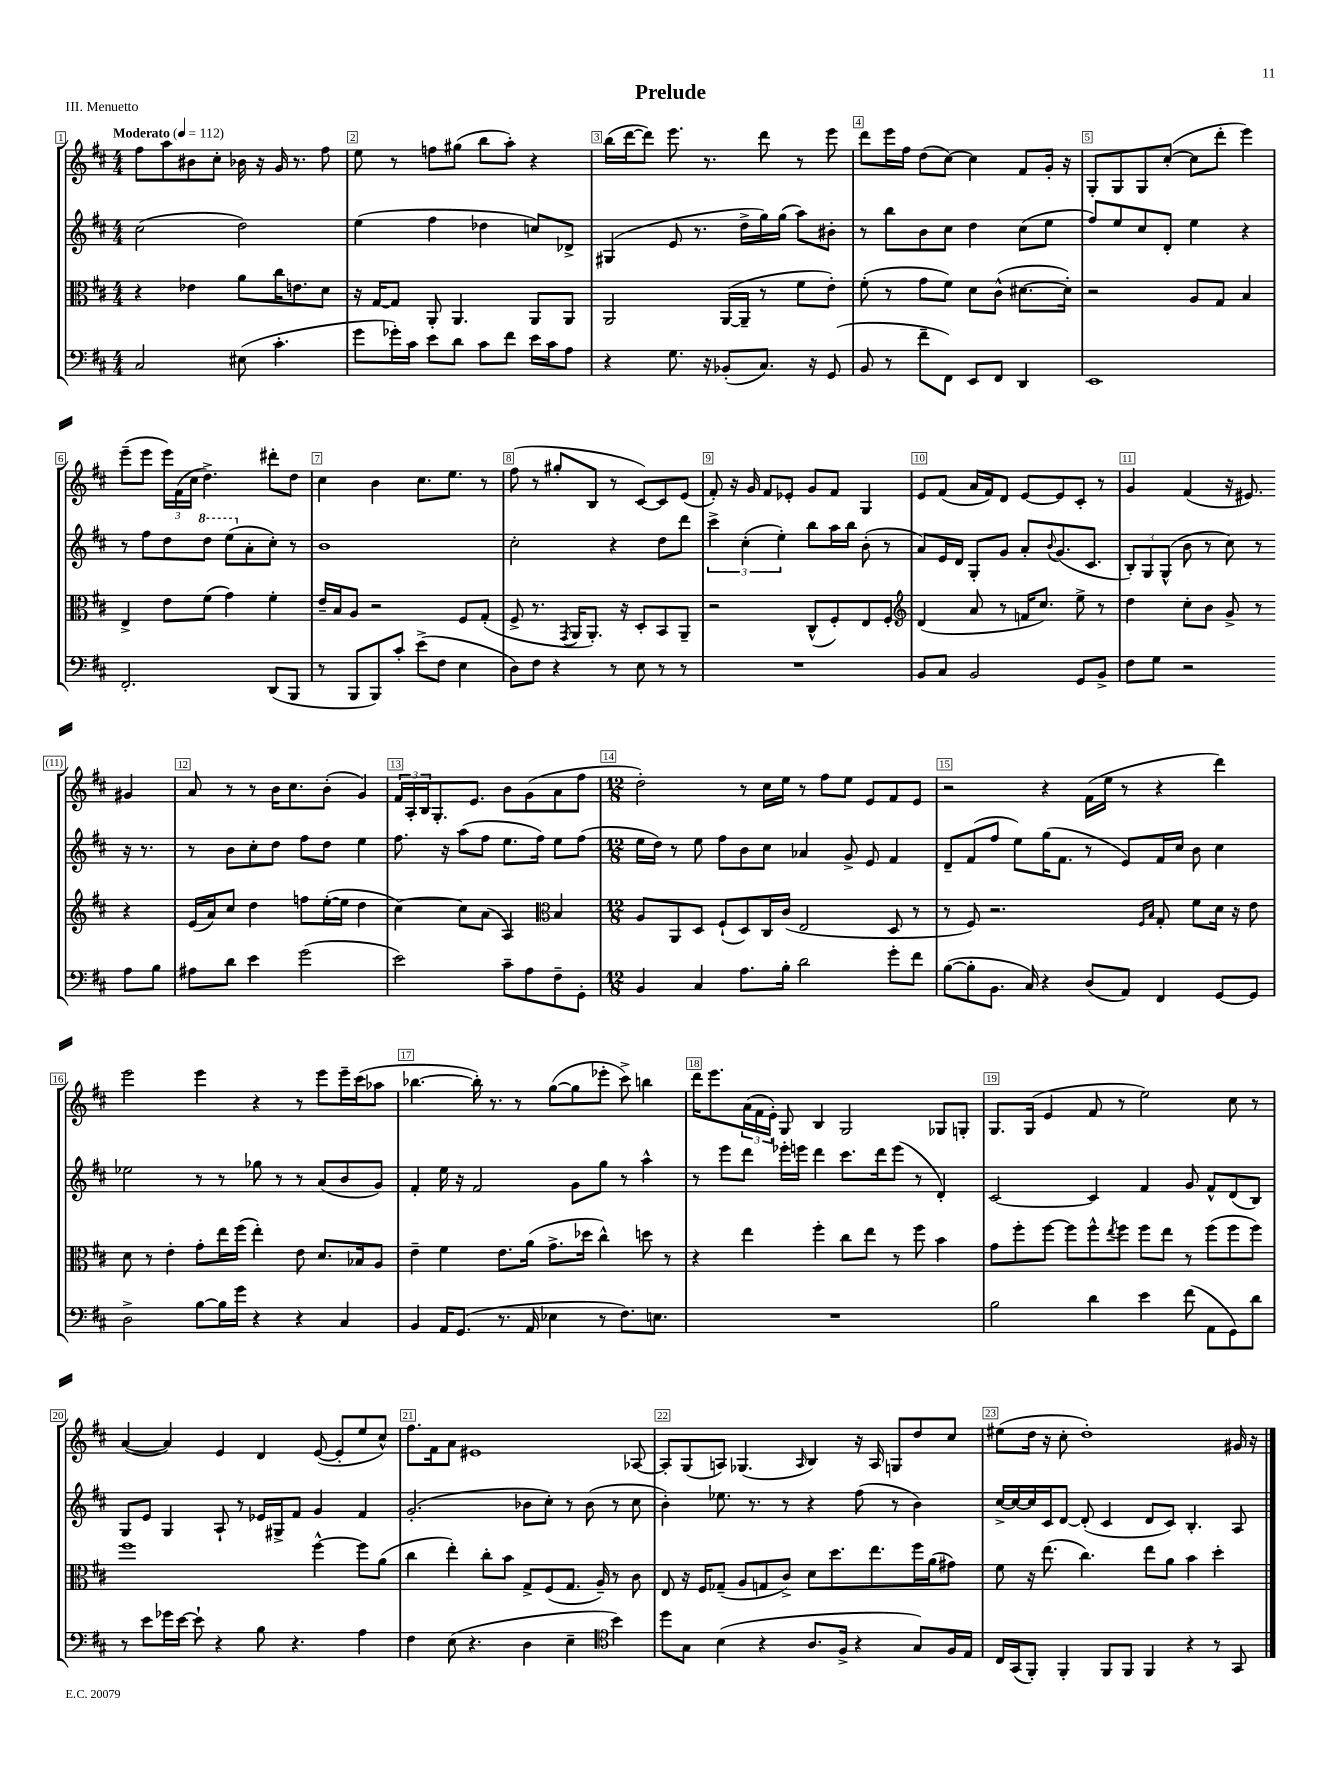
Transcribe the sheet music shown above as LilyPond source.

\header { title = "Prelude" piece = "III. Menuetto" }
<<
\new StaffGroup <<
\new Staff = "s0" {
    \clef treble \key d \major \numericTimeSignature \time 4/4 \tempo "Moderato" 4 = 112
    fis''8 a''8 bis'8 cis''8-. bes'16 r16 g'16 r8. fis''8 |
    e''8 r8 f''8 gis''8( b''8 a''8-.) r4 |
    b''16( d'''16~ d'''8) e'''8. r8. d'''8 r8 e'''8 |
    d'''8 e'''16 fis''16 d''8( cis''8~) cis''4 fis'8 g'16-. r16 |
    g8-. g8 g8 cis''8~-.( cis''8 d'''8-. e'''4) |
    e'''8--( e'''8 \tuplet 3/2 { e'''16) fis'16( cis''16 } d''4.->) dis'''8-. d''8 |
    cis''4 b'4 cis''8. e''8. r8 |
    fis''8( r8 gis''8-. b8 r8 cis'8~) cis'8 e'8( |
    fis'8-.) r16 g'16 fis'8 ees'8-. g'8 fis'8 g4 |
    e'8 fis'8( a'16 fis'16) d'8 e'8~ e'8 cis'8-. r8 |
    g'4 fis'4( r16 eis'8.) gis'4 |
    a'8 r8 r8 b'16 cis''8. b'8-.( g'4) |
    \tuplet 3/2 { fis'16 a16-. b16 } g8.-. e'8. b'8 g'8( a'8 fis''8 |
    \numericTimeSignature \time 12/8 d''2-.) r8 cis''16 e''16 r8 fis''8 e''8 e'8 fis'8 e'8 |
    r2 r4 fis'16( e''16 r8 r4 d'''4) |
    e'''2 e'''4 r4 r8 e'''8 e'''16-- cis'''16( aes''8 |
    bes''4.~ bes''16-.) r8. r8 g''8~( g''8 ees'''8-. cis'''8->) b''4 |
    d'''16 e'''8. \tuplet 3/2 { a'16( fis'16 e'16-.) } g8 b4 g2 ges8 g8-. |
    g8. g16( e'4 fis'8 r8 e''2) cis''8 r8 |
    a'4~( a'4) e'4 d'4 e'8~( e'8-. e''8 cis''8-^) |
    fis''8. fis'16 a'8 eis'1 aes8~ |
    aes8-. g8( a8) ges4.( \grace { a16 } b4) r16 a16 g8 d''8 cis''8 |
    eis''8( d''16 r16 cis''8-. d''1-.) gis'16 r16 \bar "|." |
}
\new Staff = "s1" {
    \clef treble \key d \major \numericTimeSignature \time 4/4
    cis''2( d''2) |
    e''4( fis''4 des''4 c''8) des'8-> |
    gis4( e'8 r8. d''16-> g''16) g''16( a''8) bis'8-. |
    r8 b''8 b'8 cis''8 d''4 cis''8( e''8 |
    fis''8) e''8 cis''8 d'8-. e''4 r4 |
    r8 fis''8 d''8 \ottava #1 d'''8 e'''8( \ottava #0 a'8-. cis''8-.) r8 |
    b'1 |
    cis''2-. r4 d''8 d'''8 |
    \tuplet 3/2 { cis'''4-> cis''4-.( e''4-.) } b''8 a''16 b''16 b'8-.( r8 |
    a'8) e'16 d'16 g8-. g'8 a'8-. \appoggiatura { b'8 } g'8.( cis'8. |
    \tuplet 3/2 { b8-.) g8 g8-^( } b'8 r8 cis''8) r8 r16 r8. |
    r8 b'8 cis''8-. d''8 fis''8 d''8 e''4 |
    fis''8. r16 a''8( fis''8 e''8. fis''16) e''8 fis''8( |
    \numericTimeSignature \time 12/8 e''16 d''16) r8 e''8 fis''8 b'8 cis''8 aes'4 g'8-> e'8 fis'4 |
    d'8-- fis'8( fis''8 e''8) g''16( fis'8. r8 e'8) fis'16 cis''16 b'8 cis''4 |
    ees''2 r8 r8 ges''8 r8 r8 a'8( b'8 g'8) |
    fis'4-. e''16 r16 fis'2 g'8 g''8 r8 a''4-^ |
    r8 e'''8 d'''8 ees'''16-. e'''16 d'''4 cis'''8. d'''16 e'''8( r8 d'4-.) |
    cis'2~ cis'4 fis'4 g'8 fis'8-^ d'8( b8) |
    g8 e'8 g4 a8-! r8 ees'16 gis16-> fis'8 g'4 fis'4 |
    g'2.-.( bes'8 cis''8-.) r8 bes'8( r8 cis''8 |
    b'4-.) ees''8. r8. r8 r4 fis''8( r8 b'4) |
    cis''16~-> cis''16~ cis''16 cis'16 d'8~ d'8-.( cis'4 d'8 cis'8) b4.-. a8 \bar "|." |
}
\new Staff = "s2" {
    \clef alto \key d \major \numericTimeSignature \time 4/4
    r4 ees'4 a'8 cis''16 e'8. d'8 |
    r16 g16~ g8 a,8-. a,4. a,8 a,8 |
    a,2 a,16~( a,16-- r8 fis'8 e'8-.) |
    fis'8-.( r8 g'8 fis'8) d'8 cis'8-^( dis'8.~ dis'16-.) |
    r2 a8 g8 b4 |
    e4-> e'8 fis'8( g'4) fis'4-. |
    e'16-- b16 a8 r2 fis8 g8-.( |
    fis8-> r8. \acciaccatura { g,8 } a,16 a,8.-.) r16 d8-. b,8 a,8-- |
    r2 cis8-^( fis8-.) e8 fis8-. |
    \clef treble d'4( a'8 r8 f'16 cis''8.) e''8-> r8 |
    d''4 cis''8-. b'8 g'8-> r8 r4 |
    e'16( a'16) cis''8 d''4 f''8 e''16~-.( e''16 d''4 |
    cis''4~) cis''8 a'8( a4) \clef alto b4 |
    \numericTimeSignature \time 12/8 a8 a,8 d8 fis8-!( d8) cis16 cis'16( e2 d8 r8 |
    r8 fis8) r2. \grace { fis16 b16 } g8-. fis'8 d'16 r16 e'8 |
    d'8 r8 e'4-. g'8-. e''16 fis''16( e''4-.) e'8 d'8. bes16 a8 |
    e'4-- fis'4 e'8. a'16( g'8.-> des''16 cis''4-^) d''8 r8 |
    r4 e''4 fis''4-. cis''8 e''8 r8 fis''8 b'4 |
    g'8 fis''8-. fis''8~ fis''8 fis''8-^ \acciaccatura { e''8 } fis''8 fis''8 e''8 r8 fis''8( fis''8 fis''8) |
    fis''1 fis''4~-^ fis''8 a'8( |
    cis''4 e''4-.) cis''8-. b'8 g8-> fis8( g8. a16--) r8 cis'8 |
    e8 r16 fis16 ges8--( a8 g8 cis'8->) d'8 d''8. e''8. fis''16 a'16( gis'8) |
    fis'8 r16 e''8.( cis''4.) e''8 a'8 b'4 d''4-. \bar "|." |
}
\new Staff = "s3" {
    \clef bass \key d \major \numericTimeSignature \time 4/4
    cis2 eis8( cis'4.-. |
    g'8 ges'16-.) cis'16 e'8 d'8 cis'8 fis'8 e'16 cis'16 a8 |
    r4 g8. r16 bes,8-.( cis8.) r16 g,8( |
    b,8 r8 fis'8-- fis,8) e,8 fis,8 d,4 |
    e,1 |
    fis,2.-. d,8( b,,8 |
    r8 b,,8 b,,8) cis'8-. e'8->( fis8 e4 |
    d8) fis8 r4 r8 e8 r8 r8 |
    R1 |
    b,8 cis8 b,2 g,8 b,8-> |
    fis8 g8 r2 a8 b8 |
    ais8 d'8 e'4 g'2( |
    e'2) cis'8-- a8 fis8-- g,8-. |
    \numericTimeSignature \time 12/8 b,4 cis4 a8. b16-. d'2 g'8-. fis'8 |
    b8~( b8-. b,8. cis16) r4 d8( a,8) fis,4 g,8~ g,8 |
    d2-> b8~ b16 g'16 r4 r4 cis4 |
    b,4 a,16 g,8.( r8. a,16 ees4 r8 fis8.) e8. |
    R1. |
    b2 d'4 e'4 fis'8( a,8 g,8) d'8 |
    r8 e'8 ges'16 e'16~ e'8-! r4 b8 r4. a4 |
    fis4 e8( r4. d4 e4-- \clef tenor b'4) |
    d''8 g8 b4( r4 a8. fis16-> r4 g8) fis16 e16 |
    cis16 g,16( fis,8-.) fis,4-. fis,8 fis,8 fis,4 r4 r8 g,8 \bar "|." |
}
>>
>>
\layout { \context { \Score \override BarNumber.break-visibility = ##(#f #t #t) barNumberVisibility = #all-bar-numbers-visible \override BarNumber.stencil = #(make-stencil-boxer 0.1 0.3 ly:text-interface::print) } }
